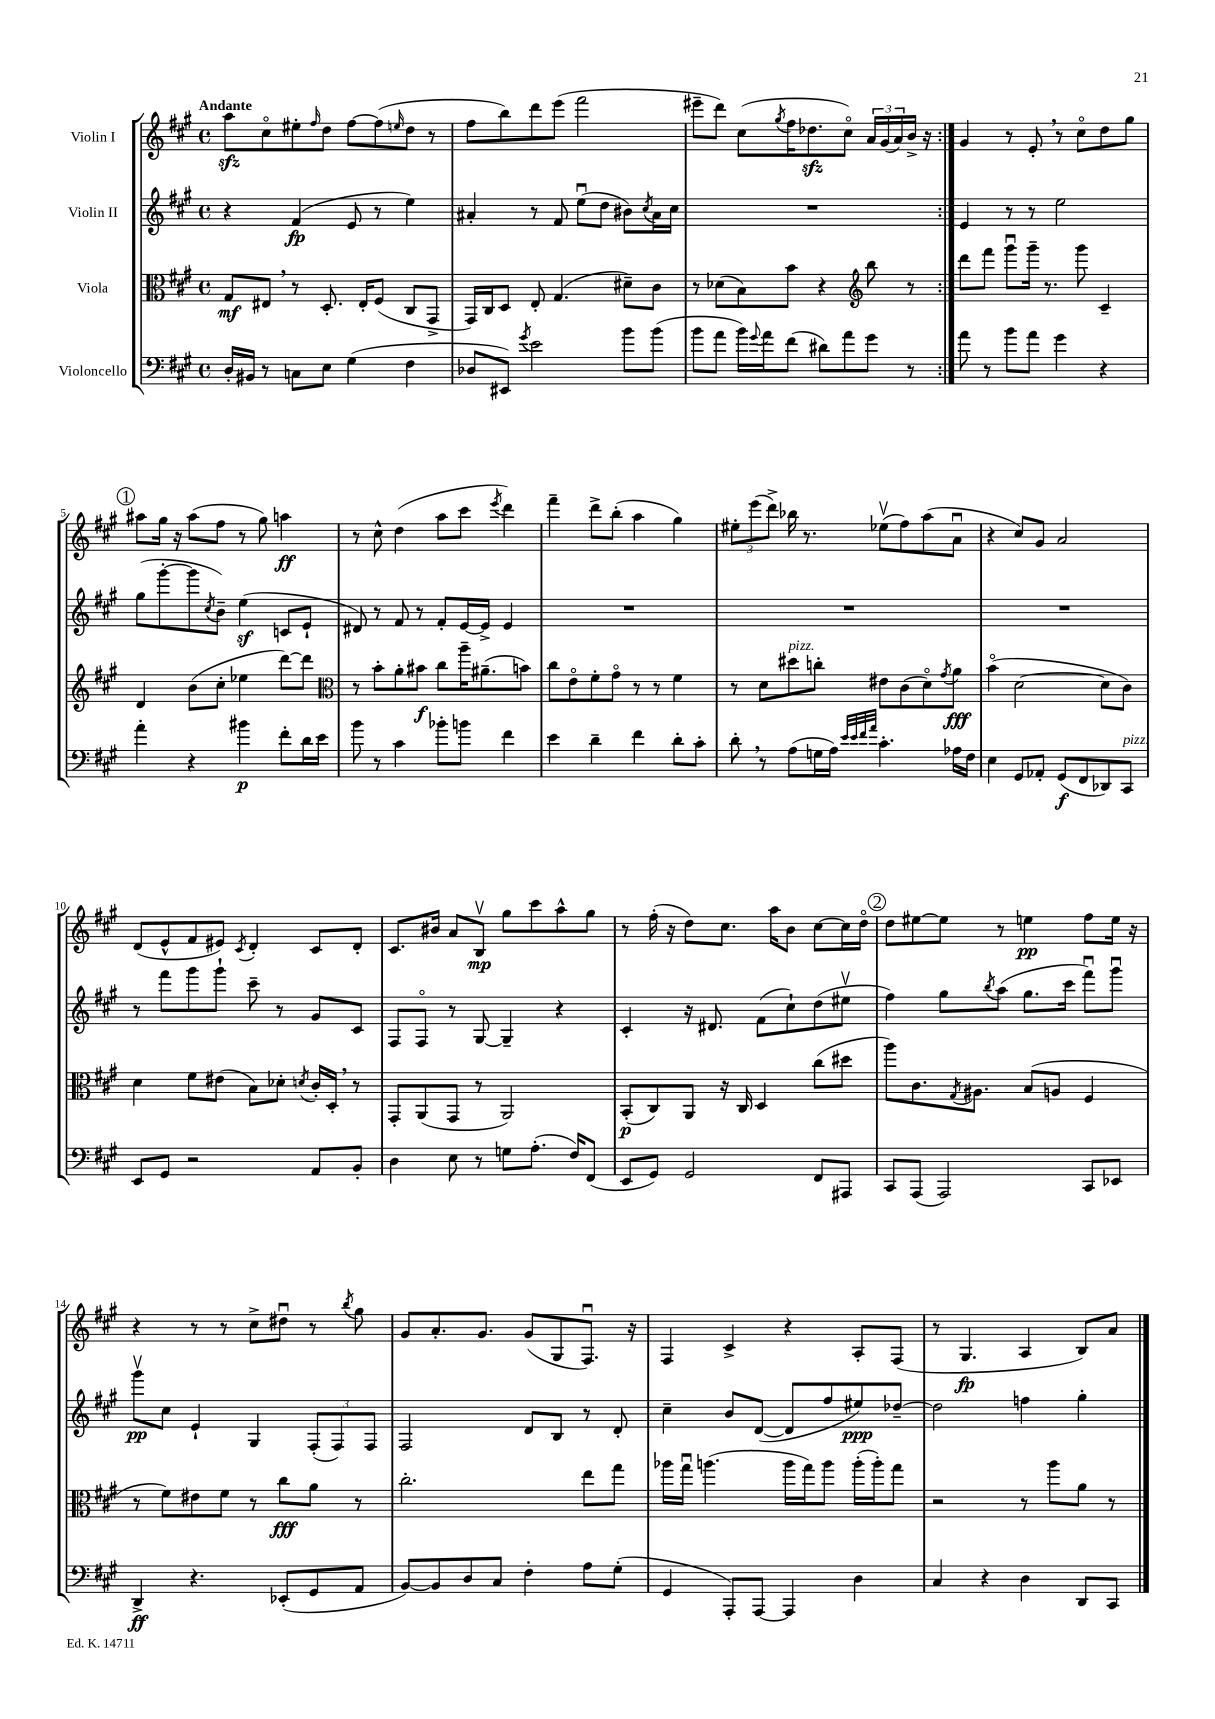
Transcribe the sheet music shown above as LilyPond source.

<<
\new StaffGroup <<
\new Staff = "s0" \with { instrumentName = "Violin I" } {
    \clef treble \key a \major \defaultTimeSignature \time 4/4 \tempo "Andante"
    \repeat volta 2 { a''8\sfz cis''8\flageolet eis''8-. \grace { fis''16 } d''8 fis''8~ fis''8( \grace { e''16 } d''8 r8 |
    fis''8 b''8) d'''8 e'''8( fis'''2 |
    eis'''8-- d'''8) cis''8( \acciaccatura { gis''8 } fis''16 des''8.\sfz cis''8\flageolet) \tuplet 3/2 { a'16 gis'16( a'16) } b'16-> r16 | }
    gis'4 r8 e'8-. \breathe r8 cis''8\flageolet d''8 gis''8 |
    \mark \markup { \circle "1" } ais''8 gis''16 r16 ais''8( fis''8 r8 gis''8) a''4\ff |
    r8 cis''8-^ d''4( a''8 cis'''8 \acciaccatura { e'''8 } d'''4) |
    fis'''4-- d'''8-> b''8-.( a''4 gis''4) |
    \tuplet 3/2 { eis''8-. e'''8( d'''8->) } bes''16 r8. ees''8\upbow( fis''8) a''8( a'8\downbow |
    r4 cis''8) gis'8 a'2 |
    d'8( e'8-^ fis'8 eis'8) \acciaccatura { cis'8 } d'4-. cis'8 d'8-. |
    cis'8. bis'16 a'8 b8\upbow\mp gis''8 cis'''8 a''8-^ gis''8 |
    r8 fis''16-.( r16 d''8) cis''8. a''16 b'8 cis''8~ cis''16 d''16\flageolet |
    \mark \markup { \circle "2" } d''8 eis''8~ eis''8 r8 e''4\pp fis''8 e''16 r16 |
    r4 r8 r8 cis''8-> dis''8\downbow r8 \acciaccatura { b''8 } gis''8 |
    gis'8 a'8.-. gis'8. gis'8( gis8 fis8.\downbow) r16 |
    fis4 cis'4-> r4 a8-. fis8( |
    r8 gis4.\fp a4 b8) a'8 \bar "|." |
}
\new Staff = "s1" \with { instrumentName = "Violin II" } {
    \clef treble \key a \major \defaultTimeSignature \time 4/4
    \repeat volta 2 { r4 fis'4\fp( e'8 r8 e''4) |
    ais'4-. r8 fis'8 e''8\downbow( d''8 bis'8) \acciaccatura { cis''8 } ais'16 cis''16 |
    R1 | }
    e'4 r8 r8 e''2 |
    \mark \markup { \circle "1" } gis''8( gis'''8~-. gis'''8 \acciaccatura { cis''8 } b'8--) e''4\sf( c'8 e'8-! |
    dis'8) r8 fis'8 r8 fis'8-. e'16~ e'16-> e'4 |
    R1 |
    R1 |
    R1 |
    r8 fis'''8 gis'''8 gis'''8-! cis'''8-- r8 gis'8 cis'8 |
    fis8 fis8\flageolet r8 gis8~ gis4-- r4 |
    cis'4-. r16 dis'8. fis'8( cis''8-!) d''8( eis''8\upbow |
    \mark \markup { \circle "2" } fis''4) gis''8 \acciaccatura { b''8 } a''8( gis''8. cis'''16 fis'''8\downbow) gis'''8\downbow |
    gis'''8\upbow\pp cis''8 e'4-! gis4 \tuplet 3/2 { fis8-.( fis8) fis8 } |
    fis2 d'8 b8 r8 d'8-. |
    cis''4-- b'8 d'8~( d'8 fis''8 eis''8\ppp) des''8~-- |
    des''2 f''4 gis''4-. \bar "|." |
}
\new Staff = "s2" \with { instrumentName = "Viola" } {
    \clef alto \key a \major \defaultTimeSignature \time 4/4
    \repeat volta 2 { gis8\mf eis8 \breathe r8 d8.-. eis16-. fis8( cis8 gis,8-> |
    gis,16) cis16 d8 e8-. gis4.( dis'8--) cis'8 |
    r8 des'8( b8) b'8 r4 \clef treble b''8 r8 | }
    d'''8 fis'''8 gis'''8\downbow gis'''16-- r8. gis'''8 cis'4-- |
    \mark \markup { \circle "1" } d'4 b'8( cis''8-. ees''4 d'''8~) d'''8 |
    \clef alto r8 b'8-. a'8-. bis'8\f cis''8 a''16-- ais'8.--( b'8) |
    cis''8 e'8\flageolet fis'8-. gis'8\flageolet r8 r8 fis'4 |
    r8 d'8 dis''8^\markup { \italic "pizz." } c''8-. eis'8 cis'8( d'8\flageolet) \acciaccatura { gis'8 } a'8\fff |
    b'4\flageolet( d'2~ d'8 cis'8) |
    d'4 fis'8 eis'8( b8) des'8-. \acciaccatura { d'8 } cis'16-. d16-. \breathe r8 |
    gis,8-. a,8( gis,8 r8 a,2) |
    b,8-.\p( cis8) a,8 r16 cis16 d4 cis''8( dis''8 |
    \mark \markup { \circle "2" } a''8) cis'8. \acciaccatura { gis8 } ais8. b8( a8 fis4 |
    r8 fis'8) eis'8 fis'8 r8 cis''8\fff a'8 r8 |
    cis''2.-. e''8 gis''8 |
    aes''16 gis''16\downbow a''4.( a''16 gis''16) a''8 a''16-.( a''16-.) gis''8 |
    r2 r8 a''8 a'8 r8 \bar "|." |
}
\new Staff = "s3" \with { instrumentName = "Violoncello" } {
    \clef bass \key a \major \defaultTimeSignature \time 4/4
    \repeat volta 2 { d16-. bis,16 r8 c8 e8 gis4( fis4 |
    des8 eis,8) \acciaccatura { gis'8 } e'2 b'8 b'8( |
    b'8 a'8 b'16) \appoggiatura { gis'8 } a'16 fis'8( dis'8) a'8 gis'8 r8 | }
    a'8 r8 b'8 a'8 gis'4 r4 |
    \mark \markup { \circle "1" } a'4-. r4 bis'4\p fis'8-. d'16 e'16 |
    b'8 r8 cis'4 bes'8-. b'8 fis'4 |
    e'4 d'4-- fis'4 d'8-. cis'8-. |
    d'8-. \breathe r8 a8( g16 a16) \grace { e'32 e'32 fis'32 a'32 } cis'4.-. aes16 fis16 |
    e4 gis,8 aes,8-. gis,8\f( fis,8 des,8) cis,8^\markup { \italic "pizz." } |
    e,8 gis,8 r2 a,8 b,8-. |
    d4 e8 r8 g8 a8.-.( fis16) fis,8( |
    e,8 gis,8) gis,2 fis,8 ais,,8 |
    \mark \markup { \circle "2" } cis,8 a,,8( a,,2) cis,8 ees,8 |
    d,4->\ff r4. ees,8-.( gis,8 a,8 |
    b,8~) b,8 d8 cis8 fis4-. a8 gis8-.( |
    gis,4 a,,8-.) a,,8~ a,,4 d4 |
    cis4 r4 d4 d,8 cis,8 \bar "|." |
}
>>
>>
